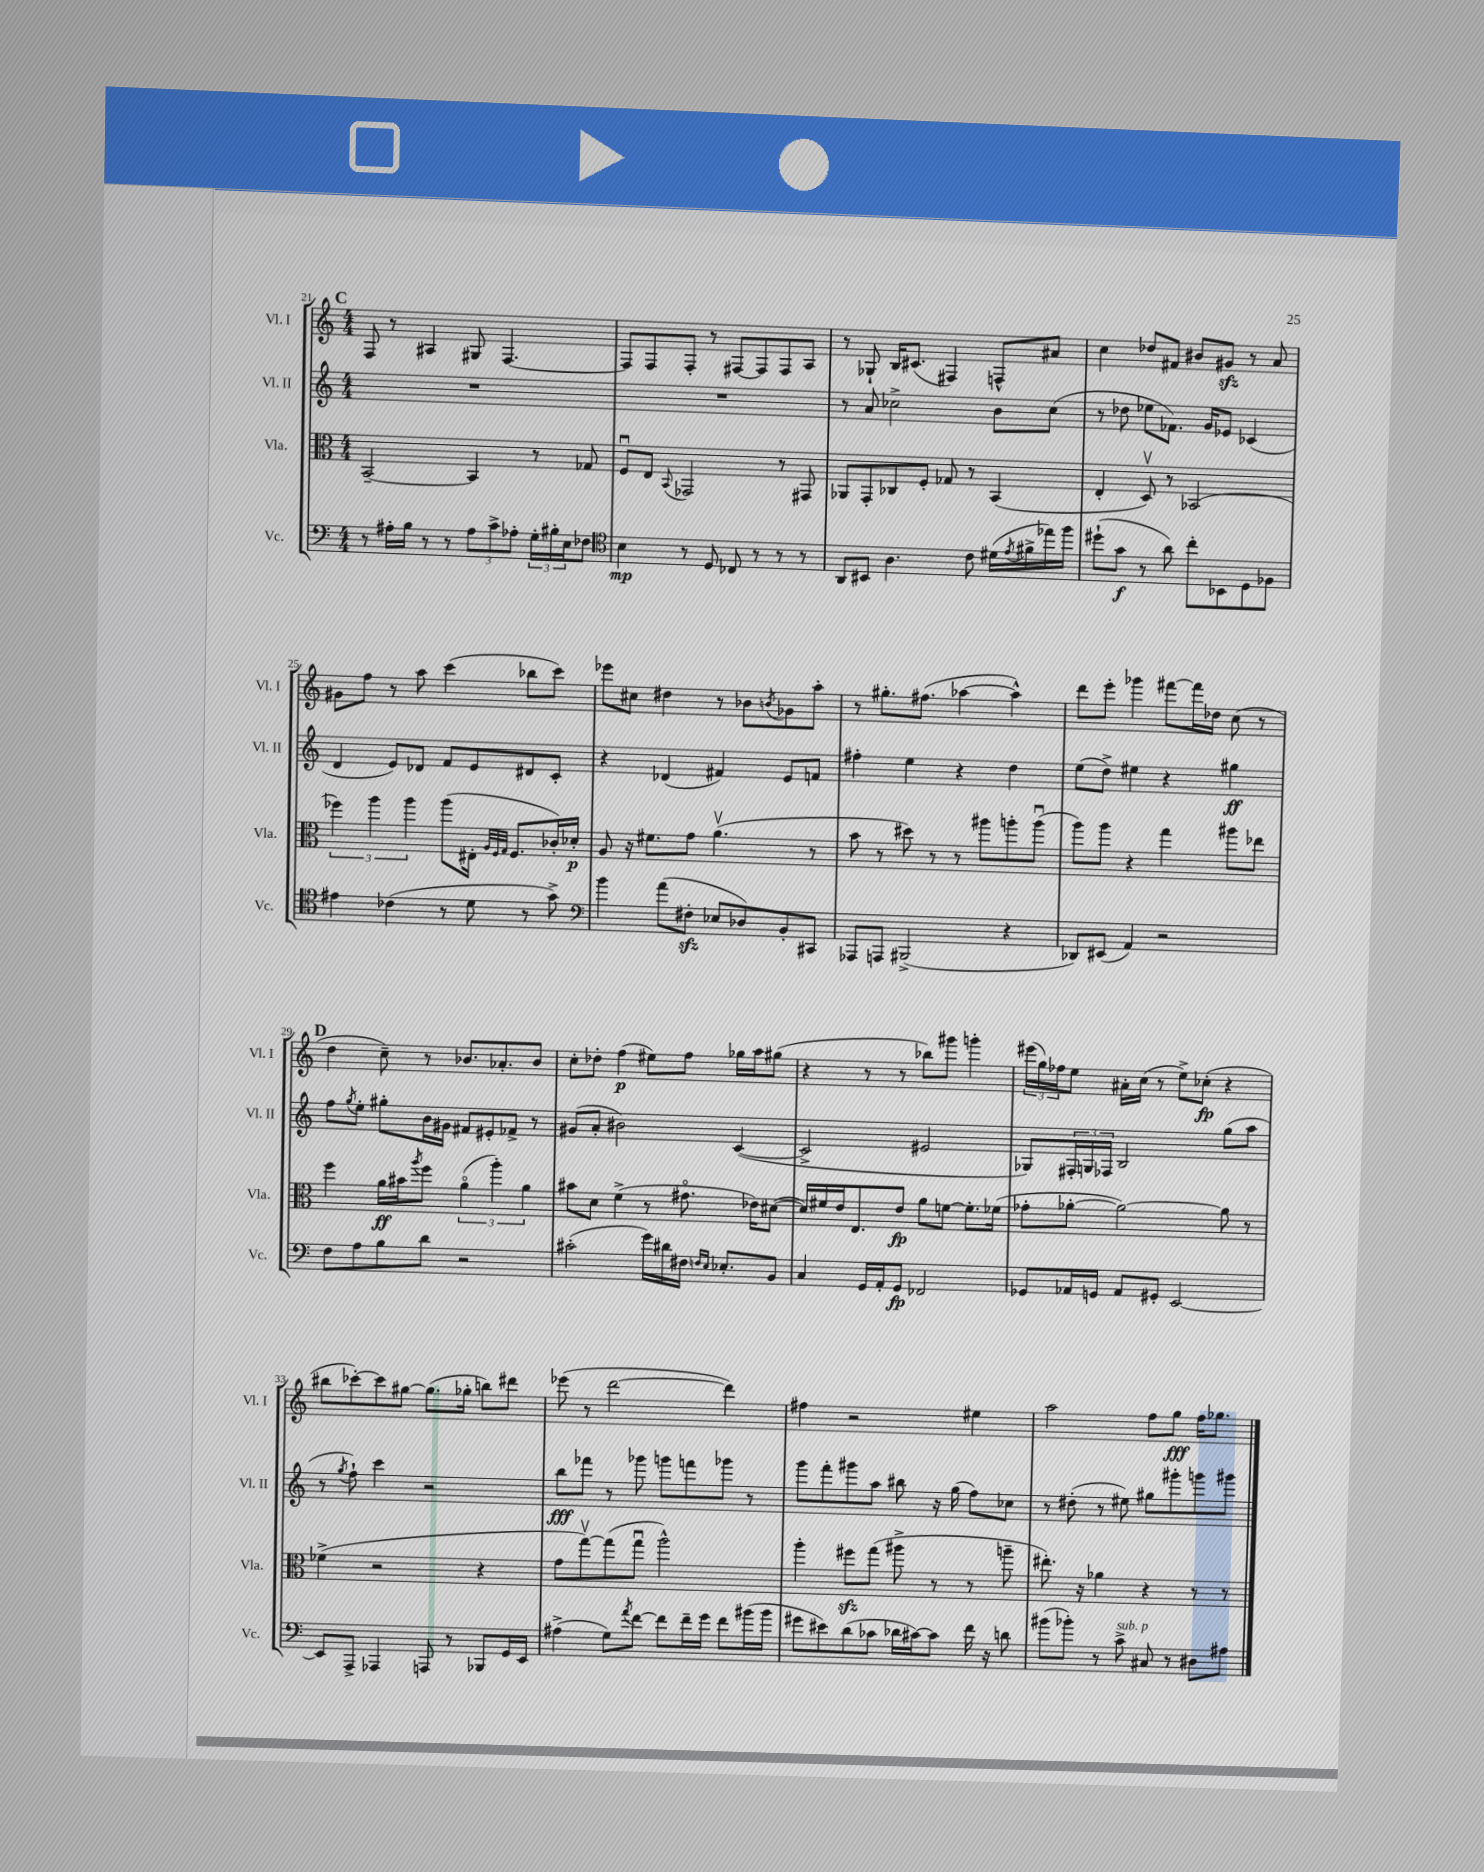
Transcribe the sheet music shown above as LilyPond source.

<<
\new StaffGroup <<
\new Staff = "s0" \with { instrumentName = "Vl. I" shortInstrumentName = "Vl. I" } {
    \clef treble \key c \major \numericTimeSignature \time 4/4
    \mark \markup { \bold "C" } f8 r8 ais4 gis8 f4.~ |
    f8 f8 f8-. r8 fis8~ fis8 fis8 a8 |
    r8 ges8-! b16 cis'8.( fis4) f8-^ ais'8 |
    c''4 des''8 fis'8 bis'8 gis'8\sfz r8 a'8 |
    gis'8 f''8 r8 a''8 c'''4( bes''8 c'''8) |
    ees'''8 cis''8 dis''4 r8 bes'8 \acciaccatura { b'8 } ges'8 a''8-. |
    r8 gis''8.-. fis''8.( aes''4~ aes''4-^) |
    d'''8 e'''8-. ges'''4 fis'''8~ fis'''16 des''16 c''8( r8 |
    \mark \markup { \bold "D" } d''4 c''8--) r8 bes'8. aes'8.-. bes'8 |
    c''8-. des''8-. f''4\p( eis''8) f''8 ges''16 a''16 gis''8( |
    r4 r8 r8 bes''8) gis'''8 g'''4-. |
    \tuplet 3/2 { eis'''16( g''16) fes''16 } e''8 ais'16-. c''16( r8 e''8->) ces''8-.\fp( r4 |
    bis''8 ces'''8~-.) ces'''8 gis''8~ gis''8.( ges''16-. b''8) dis'''8 |
    ees'''8( r8 d'''2~ d'''4) |
    fis''4 r2 eis''4 |
    a''2 f''8 g''8\fff f''16 ges''8. \bar "|." |
}
\new Staff = "s1" \with { instrumentName = "Vl. II" shortInstrumentName = "Vl. II" } {
    \clef treble \key c \major \numericTimeSignature \time 4/4
    \mark \markup { \bold "C" } R1 |
    R1 |
    r8 a'8 ces''2-> b'8 ces''8( |
    r8 des''8 ees''8 fes'8.) g'16 ees'8 ces'4( |
    d'4 e'8) des'8 f'8 e'8 dis'8 c'8-. |
    r4 des'4( fis'4) e'8 f'8 |
    fis''4-. e''4 r4 d''4 |
    e''8( d''8->) eis''4 r4 gis''4\ff |
    \mark \markup { \bold "D" } f''8 \acciaccatura { g''8 } e''8-. gis''8-. b'16 gis'16 fis'8 eis'8-. fes'8-> r8 |
    gis'8( a'8-. bis'2) c'4~( |
    c'2-> eis'2 |
    ges8) \tuplet 3/2 { fis16-. g16 fes16 } b2 g''8( a''8 |
    r8 \acciaccatura { g''8 } f''8-!) c'''4 r2 |
    b''8\fff fes'''8 r8 ges'''8 g'''8 f'''8 ges'''8 r8 |
    g'''8 f'''8-. gis'''8 a''8 bis''8 r16 g''16( f''8) ces''8 |
    r8 dis''8-.( r8 eis''8) gis''8 gis'''8-. g'''8 gis'''8 \bar "|." |
}
\new Staff = "s2" \with { instrumentName = "Vla." shortInstrumentName = "Vla." } {
    \clef alto \key c \major \numericTimeSignature \time 4/4
    \mark \markup { \bold "C" } b,2~-- b,4 r8 ges8 |
    f8\downbow e8 \appoggiatura { b,8 } ges,2 r8 gis,8 |
    aes,8 g,8-. ces8 f8-. ges8 r8 b,4( |
    e4-. d8\upbow) r8 bes,2( |
    \tuplet 3/2 { fes''4) a''4 a''4 } a''8( eis16-. \grace { a32 f32 g32 } f8. ces'16-.) des'16-.\p |
    a8 r16 fis'8. g'8 a'4.\upbow( r8 |
    b'8 r8 dis''8) r8 r8 ais''8 a''8-. a''8\downbow( |
    a''8) a''8 r4 g''4 ais''8 ees''8 |
    \mark \markup { \bold "D" } f''4 a'16\ff bis'16 \acciaccatura { a''8 } f''8 \tuplet 3/2 { a'4\flageolet( a''4-.) a'4 } |
    bis'8 d'8 f'4->( r8 gis'8.\flageolet ees'16) dis'8~( |
    dis'16) fis'16 e'16 e8. e'8\fp a'8 f'8~ f'8.-. fes'16( |
    ges'8-. aes'8~-. aes'2~) aes'8 r8 |
    fes'4->( r2 r4 |
    g'8 g''8~\upbow) g''8( g''8\downbow a''2-^) |
    a''4-. fis''8\sfz g''8( ais''8-> r8 r8 a''8-- |
    eis''8.-.) r16 aes'4 r4 r8 r8 \bar "|." |
}
\new Staff = "s3" \with { instrumentName = "Vc." shortInstrumentName = "Vc." } {
    \clef bass \key c \major \numericTimeSignature \time 4/4
    \mark \markup { \bold "C" } r8 ais16-. b16 r8 r8 \tuplet 3/2 { ais8 c'8-> aes8-. } \tuplet 3/2 { g16-. bis16-. e16 } fes8 |
    \clef tenor b4\mp r8 d8 ces8 r8 r8 r8 |
    a,8 bis,8 a4. c'8 dis'16( \acciaccatura { e'8 } fis'16-> ees''16) f''16 |
    dis''8-!( g'8\f r8 a'8) c''8-. bes,8 d8 fes8 |
    eis'4 ces'4( r8 d'8 r8 g'8->) |
    \clef bass b'4 a'8( fis8-.\sfz ees8 des8) b,8-. cis,8 |
    aes,,8 a,,8 bis,,2->( r4 |
    des,8) eis,8( a,4) r2 |
    \mark \markup { \bold "D" } f8 a8 b8 d'8 r2 |
    cis'2-.( g'16) dis'16 fis16 \grace { f16 e16 } ees8.-. b,8 |
    c4 g,16 a,16-. g,8\fp fes,2 |
    ges,8 aes,16 g,16 aes,8 gis,8-. e,2~ |
    e,8 a,,8-> aes,,4 a,,8 r8 bes,,8 g,16 e,16 |
    ais4->( g8) \acciaccatura { a'8 } f'8~ f'8 f'16-- g'16 f'8 bis'16( bis'16 |
    gis'8 eis'8) d'8( ces'8 des'16 cis'16~) cis'8 f'16 r16 d'8 |
    bis'8( bes'8-.) r8 c'8->^\markup { \italic "sub. p" } cis8 r8 dis8 ais8 \bar "|." |
}
>>
>>
\layout { \context { \Score currentBarNumber = #21 } }
